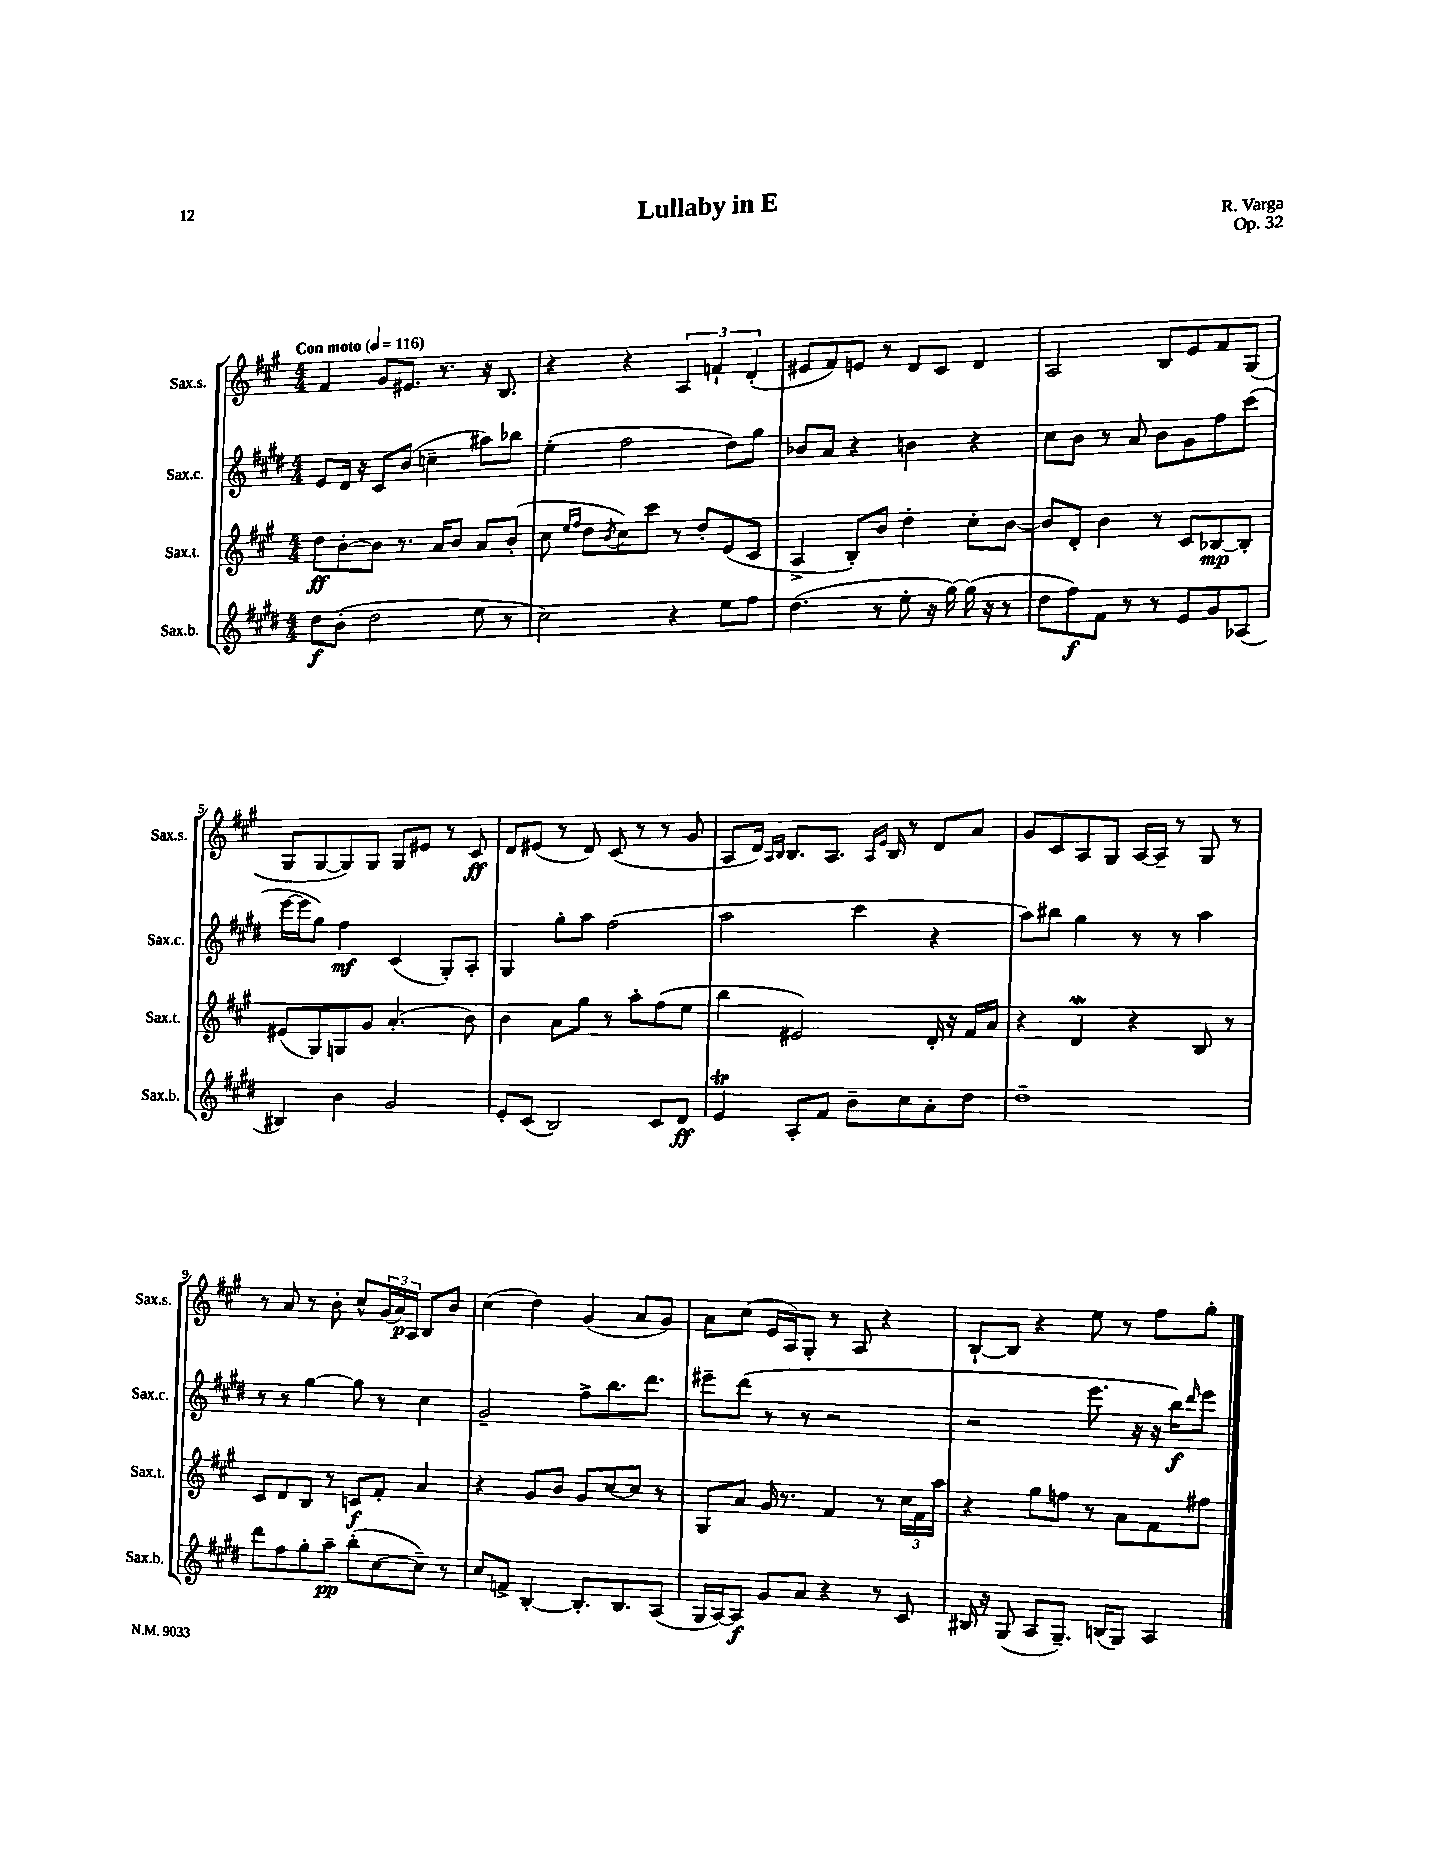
\header { title = "Lullaby in E" composer = "R. Varga" opus = "Op. 32" }
<<
\new StaffGroup <<
\new Staff = "s0" \with { instrumentName = "Sax.s." shortInstrumentName = "Sax.s." } {
    \clef treble \key a \major \numericTimeSignature \time 4/4 \tempo "Con moto" 4 = 116
    fis'4 gis'8 eis'8. r8. r16 b8. |
    r4 r4 \tuplet 3/2 { a4 f'4-! d'4-.( } |
    eis'8 fis'8) e'8 r8 d'8 cis'8 d'4 |
    a2 b8 e'8 fis'8 gis8( |
    gis8 gis8~ gis8) gis8 gis8 eis'8 r8 cis'8\ff |
    d'8 eis'8( r8 d'8) cis'8( r8 r8 gis'8 |
    a8 d'16) \grace { a16 b16 } b8. a8. \grace { a16 e'16 } b16 r8 d'8 a'8 |
    gis'8 cis'8 a8 gis8 a16~ a16-- r8 gis8 r8 |
    r8 a'8 r8 b'8-. cis''8-^ \tuplet 3/2 { gis'16( a'16\p) a16 } b8 b'8 |
    cis''4( d''4) gis'4( a'8 gis'8) |
    a'8 cis''8( e'16 a16) gis8-. r8 a8 r4 |
    b8~-! b8 r4 e''8 r8 fis''8 gis''8-. \bar "|." |
}
\new Staff = "s1" \with { instrumentName = "Sax.c." shortInstrumentName = "Sax.c." } {
    \clef treble \key e \major \numericTimeSignature \time 4/4
    e'8 dis'16 r16 cis'8 b'8( c''4-- ais''8) bes''8 |
    e''4-.( fis''2 dis''8) gis''8 |
    bes'8 a'8 r4 b'4 r4 |
    cis''8 b'8 r8 a'8 b'8 gis'8 fis''8 cis'''8( |
    e'''16~ e'''16 gis''8) fis''4\mf cis'4( gis8-.) a8-. |
    gis4 gis''8-. a''8 fis''2( |
    a''2 cis'''4 r4 |
    a''8) bis''8 gis''4 r8 r8 a''4 |
    r8 r8 gis''4~ gis''8 r8 cis''4 |
    gis'2-- fis''8-> b''8. dis'''8. |
    eis'''8-- dis'''8( r8 r8 r2 |
    r2 e'''8. r16 r16 b''16\f) \grace { dis'''16 } e'''8 \bar "|." |
}
\new Staff = "s2" \with { instrumentName = "Sax.t." shortInstrumentName = "Sax.t." } {
    \clef treble \key a \major \numericTimeSignature \time 4/4
    d''8\ff b'8~-. b'8 r8. a'16 b'8 a'8 b'8-.( |
    cis''8 \grace { e''16 fis''16 } d''8 \acciaccatura { b'8 } cis''8) cis'''8 r8 d''8-. e'8( cis'8 |
    a4-> b8-.) b'8 d''4-. cis''8-. b'8~ |
    b'8 d'8-. b'4 r8 cis'8 bes8~\mp bes8-. |
    eis'8( gis8) g8 gis'8 a'4.-.( b'8) |
    b'4 a'8 gis''8 r8 a''8-. fis''8( e''8 |
    b''4 eis'2) d'16-. r16 fis'16 a'16 |
    r4 d'4\mordent r4 b8 r8 |
    cis'8 d'8 b8 r8 c'8\f fis'8-. a'4 |
    r4 gis'8 b'8 gis'8 cis''8~ cis''8 r8 |
    gis8 a'8 gis'16 r8. fis'4 r8 \tuplet 3/2 { cis''16 fis'16 a''16 } |
    r4 gis''8 f''8 r8 a'8 fis'8 fis''8 \bar "|." |
}
\new Staff = "s3" \with { instrumentName = "Sax.b." shortInstrumentName = "Sax.b." } {
    \clef treble \key e \major \numericTimeSignature \time 4/4
    dis''8\f b'8-.( dis''2 e''8 r8 |
    cis''2) r4 e''8 fis''8 |
    dis''4.( r8 e''8-. r16 gis''16~) gis''16( r16 r8 |
    dis''8 fis''8\f) fis'8 r8 r8 e'8 gis'8 aes8( |
    bis4) b'4 gis'2 |
    e'8-. cis'8( b2) cis'8 dis'8\ff |
    e'4\trill a8-. fis'8 b'8-- cis''8 a'8-. dis''8 |
    dis''1-- |
    dis'''8 fis''8 gis''8-. a''8--\pp b''8-.( cis''8~ cis''8--) r8 |
    cis''8 f'8-> b4~-. b8.-. b8. a8( |
    gis16 a16~) a8\f gis'8 a'8 r4 r8 cis'8 |
    bis16 r16 gis8( a8 gis8.--) b16( gis8) a4 \bar "|." |
}
>>
>>
